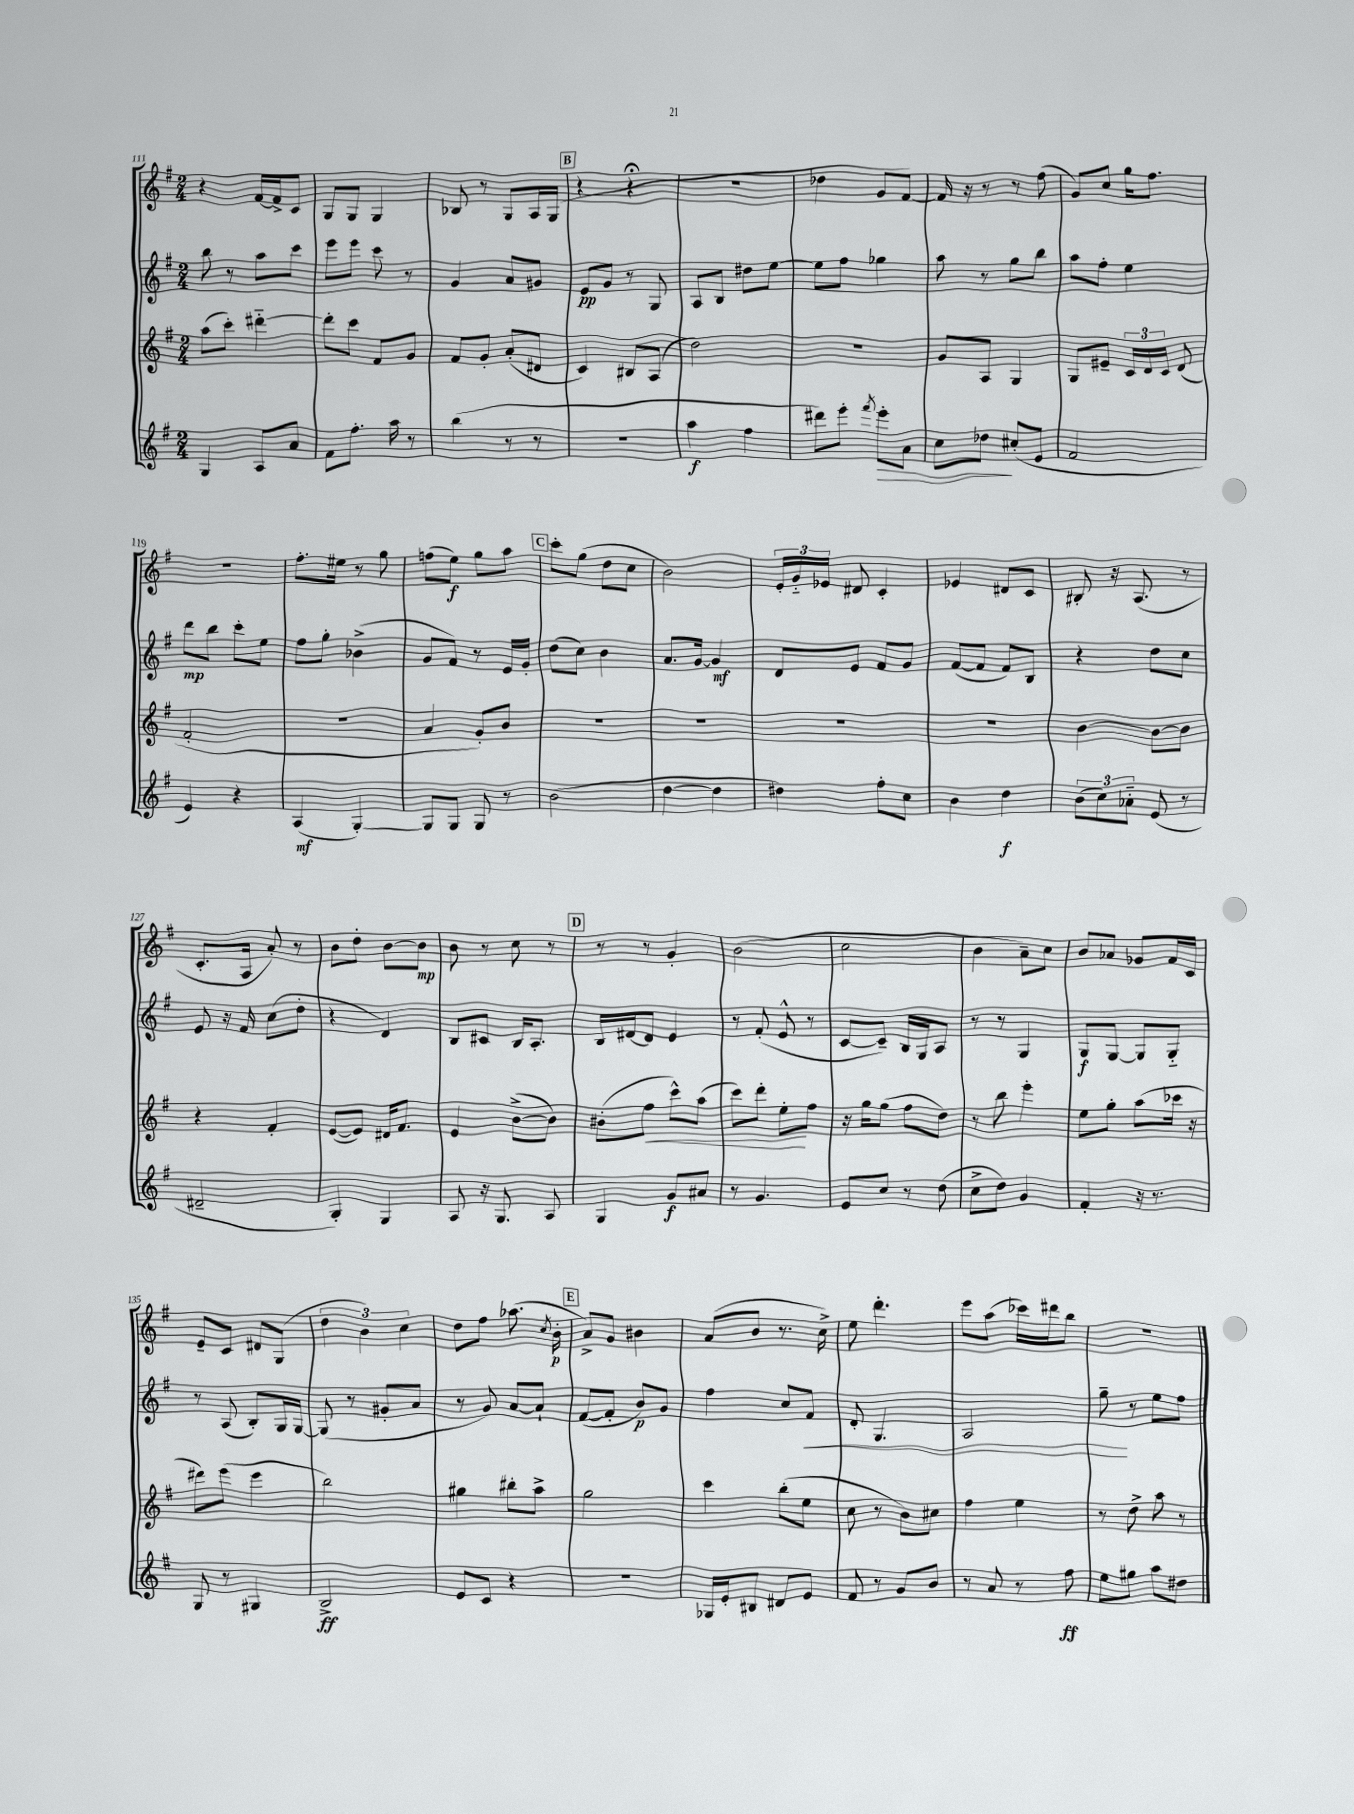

**kern	**dynam	**kern	**dynam	**kern	**dynam	**kern	**dynam
*part4	*part4	*part3	*part3	*part2	*part2	*part1	*part1
*staff4	*staff4	*staff3	*staff3	*staff2	*staff2	*staff1	*staff1
*clefG2	*	*clefG2	*	*clefG2	*	*clefG2	*
*k[f#]	*	*k[f#]	*	*k[f#]	*	*k[f#]	*
*M2/4	*	*M2/4	*	*M2/4	*	*M2/4	*
=111	=111	=111	=111	=111	=111	=111	=111
4G/	.	(8aa\L	.	8bb\	.	4r	.
.	.	8ccc'\J)	.	8r	.	.	.
8A/L	.	[4ddd#X\	.	8aa\L	.	[16f#/LL	.
.	.	.	.	.	.	16f#^/J]	.
8a/J	.	.	.	8ccc\J	.	8c/J	.
=112	=112	=112	=112	=112	=112	=112	=112
8f#\L	.	8ddd#'\L]	.	8eee\L	.	8G/L	.
8.ff#'\J	.	8ccc\J	.	8eee\J	.	8G/J	.
.	.	8f#/L	.	8ccc\	.	4G/	.
16aa\	.	.	.	.	.	.	.
8r	.	8g/J	.	8r	.	.	.
=113	=113	=113	=113	=113	=113	=113	=113
(4bb\	.	8f#/L	.	4g/	.	8B-X/	.
.	.	8g'/J	.	.	.	8r	.
8r	.	(8a'/L	.	8a/L	.	8G/L	.
8r	.	8d#X/J	.	8g#X/J	.	16A/L	.
.	.	.	.	.	.	(16G/JJ	.
!!LO:REH:place=s1:t=B
=114	=114	=114	=114	=114	=114	=114	=114
2r	.	4c/)	.	8e/L	pp	4r	.
.	.	.	.	8g/J	.	.	.
.	.	8B#X/L	.	8r	.	4r;<	.
.	.	(8A/J	.	8G/	.	.	.
=115	=115	=115	=115	=115	=115	=115	=115
4aa\	f	2dd\)	.	8A/L	.	2r	.
.	.	.	.	8B/J	.	.	.
4ff#\	.	.	.	8dd#X\L	.	.	.
.	.	.	.	[8ee\J	.	.	.
=116	=116	=116	=116	=116	=116	=116	=116
8ddd#X\L)	.	2r	.	8ee\L]	.	4dd-X\	.
8eee'\J	.	.	.	8ff#\J	.	.	.
8qfff#/	.	.	.	.	.	.	.
!	!LO:HP:b	!	!	!	!	!	!
8eee'\L	>	.	.	4gg-X\	.	8g/L	.
8a\J	.	.	.	.	.	[8f#/J)	.
=117	=117	=117	=117	=117	=117	=117	=117
8cc\L	.	8g/L	.	8aa\	.	16f#/]	.
.	.	.	.	.	.	16r	.
8dd-X\J	.	8A/J	.	8r	.	8r	.
(8cc#X'/L	]	4G/	.	8gg\L	.	8r	.
8e/J	.	.	.	8bb\J	.	(8ff#\	.
=118	=118	=118	=118	=118	=118	=118	=118
2f#/	.	8G/L	.	8aa\L	.	8g/L)	.
.	.	8e#X~/J	.	8ff#'\J	.	8cc/J	.
.	.	24c/LL	.	4ee\	.	16gg\KL	.
.	.	24d/	.	.	.	.	.
.	.	.	.	.	.	8.ff#\J	.
.	.	24c/JJ	.	.	.	.	.
.	.	(8d/	.	.	.	.	.
!!LO:LB:g=z
=119	=119	=119	=119	=119	=119	=119	=119
4e/)	.	2f#'/	.	8ddd\L	mp	2r	.
.	.	.	.	8bb\J	.	.	.
4r	.	.	.	8ccc'\L	.	.	.
.	.	.	.	8ee\J	.	.	.
=120	=120	=120	=120	=120	=120	=120	=120
(4A/	mf	2r	.	8ff#\L	.	8.ff#'\L	.
.	.	.	.	8gg'\J	.	.	.
.	.	.	.	.	.	16ee#X\Jk	.
[4G'/)	.	.	.	(4b-X^\	.	8r	.
.	.	.	.	.	.	8gg\	.
=121	=121	=121	=121	=121	=121	=121	=121
8G/L]	.	4a/	.	8g/L	.	(8ffn\L	.
8G/J	.	.	.	8f#/J)	.	8ee\J)	f
8G/	.	8g'/L)	.	8r	.	8gg\L	.
8r	.	8b/J	.	16e/LL	.	8aa\J	.
.	.	.	.	16g'/JJ	.	.	.
!!LO:REH:place=s1:t=C
=122	=122	=122	=122	=122	=122	=122	=122
(2b\	.	2r	.	(8dd\L	.	8ccc'\L	.
.	.	.	.	8cc\J)	.	(8gg\J	.
.	.	.	.	4b\	.	8dd\L	.
.	.	.	.	.	.	8cc\J	.
=123	=123	=123	=123	=123	=123	=123	=123
[4dd\	.	2r	.	8.a/L	.	2b\)	.
.	.	.	.	[16g/Jk	.	.	.
4dd\]	.	.	.	4g/]	mf	.	.
=124	=124	=124	=124	=124	=124	=124	=124
4dd#X\)	.	2r	.	8d/L	.	24e'/LL	.
.	.	.	.	.	.	24g/	.
.	.	.	.	.	.	24e-X/JJ	.
.	.	.	.	8e/J	.	8d#X/	.
8ff#'\L	.	.	.	8f#/L	.	4c'/	.
8cc\J	.	.	.	8g/J	.	.	.
=125	=125	=125	=125	=125	=125	=125	=125
4b\	.	2r	.	([8f#/L	.	4e-X/	.
.	.	.	.	8f#/J]	.	.	.
4dd\	f	.	.	8f#/L)	.	8d#X/L	.
.	.	.	.	8B/J	.	8c/J	.
=126	=126	=126	=126	=126	=126	=126	=126
(12b\L	.	[4b\	.	4r	.	8B#X'/	.
12cc\)	.	.	.	.	.	.	.
.	.	.	.	.	.	16r	.
12a-X\J	.	.	.	.	.	.	.
.	.	.	.	.	.	(8.A/	.
(8e/	.	8b\L_	.	8dd\L	.	.	.
8r	.	8b\J]	.	8cc\J	.	8r	.
!!LO:LB:g=z
=127	=127	=127	=127	=127	=127	=127	=127
2d#X~/	.	4r	.	8e/	.	8.c'/L	.
.	.	.	.	16r	.	.	.
.	.	.	.	16f#/	.	16A/Jk	.
.	.	4f#'/	.	(8cc\L	.	8a'/)	.
.	.	.	.	8dd'\J	.	8r	.
=128	=128	=128	=128	=128	=128	=128	=128
4G'/)	.	([8e/L	.	4r	.	8b\L	.
.	.	8e/J])	.	.	.	8dd'\J	.
4G/	.	16d#X/KL	.	4d/)	.	[8b\L	.
.	.	8.f#/J	.	.	.	.	.
.	.	.	.	.	.	8b\J]	mp
=129	=129	=129	=129	=129	=129	=129	=129
8A/	.	4e/	.	8B/L	.	8b\	.
16r	.	.	.	8c#X/J	.	8r	.
8.G/	.	.	.	.	.	.	.
.	.	([8b^\L	.	16B/KL	.	8cc\	.
.	.	.	.	8.A'/J	.	.	.
8A/	.	8b\J])	.	.	.	8r	.
!!LO:REH:place=s1:t=D
=130	=130	=130	=130	=130	=130	=130	=130
4G/	.	(8b#X'\L	.	16B/LL	.	8r	.
.	.	.	.	[16d#X/J	.	.	.
!	!	!	!LO:HP:b	!	!	!	!
.	.	8ff#\J	<	8d#/J]	.	8r	.
8g/L	f	8ccc^^\L)	.	4e/	.	4g'/	.
8a#X/J	.	(8aa\J	.	.	.	.	.
=131	=131	=131	=131	=131	=131	=131	=131
8r	.	8ccc\L)	.	8r	.	(2b\	.
4.g/	.	8ddd'\J	.	(8f#'/	.	.	.
.	.	8ee'\L	.	8e^^/	.	.	.
.	.	8ff#\J	[	8r	.	.	.
=132	=132	=132	=132	=132	=132	=132	=132
8e/L	.	16r	.	[8c/L	.	2cc\	.
.	.	16gg\KL	.	.	.	.	.
8cc/J	.	(8gg\J	.	8c~/J])	.	.	.
8r	.	8ff#\L	.	16B/LL	.	.	.
.	.	.	.	16G/J	.	.	.
(8dd\	.	8dd\J)	.	8A/J	.	.	.
=133	=133	=133	=133	=133	=133	=133	=133
8cc^\L	.	8r	.	8r	.	4b\	.
8dd\J)	.	8bb\	.	8r	.	.	.
4g/	.	4eee'\	.	4G/	.	8a~\L)	.
.	.	.	.	.	.	8cc\J	.
=134	=134	=134	=134	=134	=134	=134	=134
4f#'/	.	8ee\L	.	8G/L	f	8b/L	.
.	.	8gg'\J	.	[8G/J	.	8a-X/J	.
16r	.	(8aa\L	.	8G/L]	.	8g-X/L	.
8.r	.	.	.	.	.	.	.
.	.	16ccc-X\Jk	.	8G/J	.	16f#/L	.
.	.	16r	.	.	.	16c/JJ	.
!!LO:LB:g=z
=135	=135	=135	=135	=135	=135	=135	=135
8G/	.	8ddd#X\L)	.	8r	.	8e~/L	.
8r	.	(8eee\J	.	(8A/	.	8c/J	.
4G#X/	.	4eee\	.	8B'/L)	.	8d#X/L	.
.	.	.	.	16G/L	.	(8G/J	.
.	.	.	.	[16G/JJ	.	.	.
=136	=136	=136	=136	=136	=136	=136	=136
2B^/	ff	2bb\)	.	(8G/]	.	6dd\	.
.	.	.	.	8r	.	.	.
.	.	.	.	.	.	6b\)	.
.	.	.	.	8g#X'/L	.	.	.
.	.	.	.	.	.	6cc\	.
.	.	.	.	8a/J	.	.	.
=137	=137	=137	=137	=137	=137	=137	=137
8e/L	.	4gg#X\	.	8r	.	8dd\L	.
8c/J	.	.	.	8g/)	.	8ff#\J	.
4r	.	8bb#X'\L	.	[8a/L	.	(8.aa-X\	.
.	.	8aa^\J	.	8a`/J]	.	.	.
.	.	.	.	.	.	8qcc/	.
.	.	.	.	.	.	16b'\	p
!!LO:REH:place=s1:t=E
=138	=138	=138	=138	=138	=138	=138	=138
2r	.	2gg\	.	([8f#/L	.	8a^/L)	.
.	.	.	.	8f#'/J]	.	8g/J	.
.	.	.	.	8b/L)	p	4b#X\	.
.	.	.	.	8g/J	.	.	.
=139	=139	=139	=139	=139	=139	=139	=139
16G-X/LL	.	4ccc\	.	4ff#\	.	(8a/L	.
16e'/J	.	.	.	.	.	.	.
8B#X/J	.	.	.	.	.	8b/J	.
8d#X/L	.	(8bb'\L	.	8cc/L	.	8.r	.
!	!	!	!	!	!LO:HP:b	!	!
8e/J	.	8ee\J	.	8f#/J	<	.	.
.	.	.	.	.	.	16cc^\)	.
=140	=140	=140	=140	=140	=140	=140	=140
8f#/	.	8cc\	.	8d'/	.	8ee\	.
8r	.	8r	.	4.G/	.	4.ddd'\	.
8g/L	.	8b\L)	.	.	.	.	.
8b/J	.	8cc#X\J	.	.	.	.	.
=141	=141	=141	=141	=141	=141	=141	=141
8r	.	4ff#\	.	2A/	.	8eee\L	.
8a/	.	.	.	.	.	(8aa\J	.
8r	.	4ee\	.	.	.	16ccc-X\LL)	.
.	.	.	.	.	.	16ddd#X\J	.
8ff#\	ff	.	.	.	.	8bb\J	.
=142	=142	=142	=142	=142	=142	=142	=142
8ee\L	.	8r	.	8gg~\	.	2r	.
8gg#X\J	.	8dd^\	.	8r	[	.	.
8aa\L	.	8aa\	.	8ee\L	.	.	.
8dd#X\J	.	8r	.	8ff#\J	.	.	.
==	==	==	==	==	==	==	==
*-	*-	*-	*-	*-	*-	*-	*-
